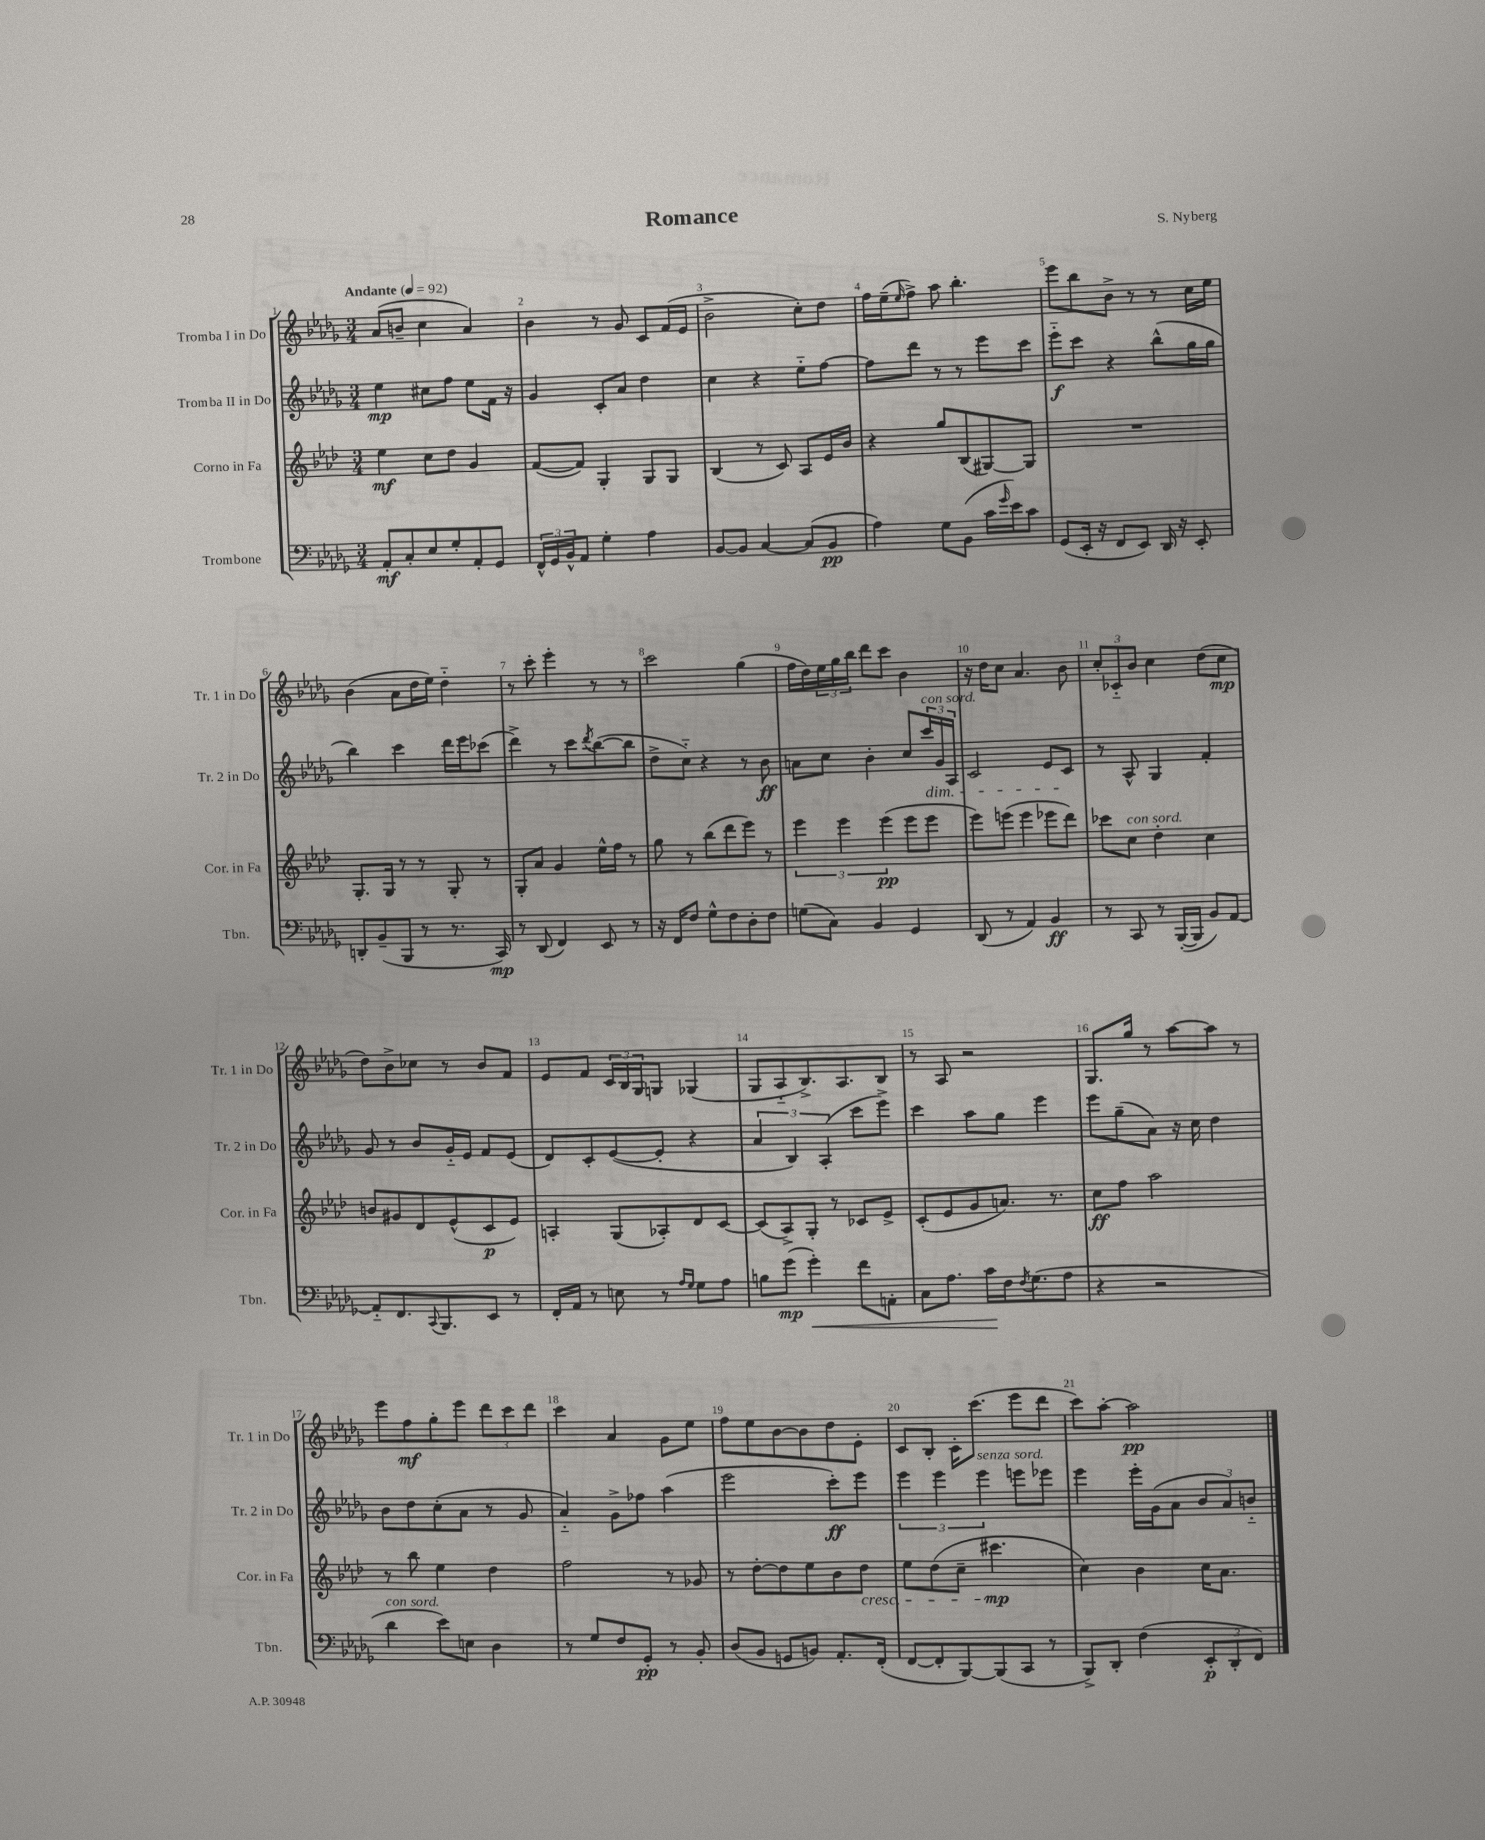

**kern	**kern	**kern	**kern
*staff4	*staff3	*staff2	*staff1
*clefF4	*clefG2	*clefG2	*clefG2
*k[b-e-a-d-g-]	*k[b-e-a-d-]	*k[b-e-a-d-g-]	*k[b-e-a-d-g-]
*M3/4	*M3/4	*M3/4	*M3/4
*MM92	*MM92	*MM92	*MM92
8AA-'	4ee-	4ee-	(8a-
8C'	.	.	8b~
8E-	8cc	8cc#	4cc
8G-'	8dd-	8ff	.
8AA-'	4g	8ee-	4a-)
8GG-	.	16f	.
.	.	16r	.
=	=	=	=
24FF^^	([8f	4g-	4b-
24GG-	.	.	.
24BB-^^	.	.	.
8AA-	8f])	.	.
4G-'	4G'	8c'	8r
.	.	8a-	8g-
4A-	8G	4dd-	8c
.	8G	.	(16f
.	.	.	16e-
=	=	=	=
[8BB-	(4B-	4cc	2b-^
8BB-]	.	.	.
[4C	8r	4r	.
.	8c)	.	.
(8C]	8A-	8ee-'~	8cc')
8BB-	16e-	[8ff	8dd-
.	16b-	.	.
=	=	=	=
4A-)	4r	8ff]	16ff
.	.	.	(16ee-~
.	.	.	16qqee-
.	.	8ddd-	8ff^)
8G-	8gg	8r	8aa-
(8BB-	(8B-	8r	4.bb-'
16c	[8G#)	8eee-	.
16qqg-	.	.	.
16e-)	.	.	.
8c	8G#]	8ccc	.
=	=	=	=
(8GG-	2.r	8eee-'~	8eee-
16EE-'	.	8ccc	8bb-
16r	.	.	.
8FF	.	4r	8b-^
8EE-)	.	.	8r
16DD-	.	(8bb-^^	8r
16r	.	.	.
8EE-'	.	16gg-	16cc
.	.	16gg-	16ee-
=	=	=	=
8DD'	8.G'	4bb-)	(4b-
(8BB-~	.	.	.
.	16G	.	.
8BBB-	8r	4ccc	8a-
8r	8r	.	16dd-
.	.	.	16ee-)
8.r	8G'	16ddd-	4dd-'~
.	.	16eee-	.
.	8r	(8ccc-	.
16CC)	.	.	.
=	=	=	=
8r	8G'	4ddd-^)	8r
(8DD-	8a-	.	8ccc'
4FF)	4g	8r	4eee-'
.	.	8ccc	.
.	.	8qddd-	.
8EE-	16ee-^^	([8bb-	8r
.	16ff	.	.
8r	8r	8bb-]	8r
=	=	=	=
16r	8gg	8dd-^	2ccc
16FF	.	.	.
8F	8r	8cc'~)	.
8G-^^	(8bb-	4r	.
8F	8ddd-	.	.
8D-'	8eee-)	8r	(4gg-
8F	8r	8b-	.
=	=	=	=
(8G	6eee-	8a	16ff
.	.	.	16dd-)
8C)	.	8cc	24ee-
.	6eee-	.	24gg-
.	.	.	24bb-
4BB-	.	4b-'	8ddd-
.	(6eee-	.	.
.	.	.	8ccc
4GG-	8eee-	8cc	4b-
.	8eee-	24ccc	.
.	.	24g-	.
.	.	24A-	.
=	=	=	=
(8DD-	8eee-)	2c	16r
.	.	.	16dd-
8r	(8eee	.	8cc
4AA-)	4eee	.	4.a-
4BB-	8eee-	8e-	.
.	8ddd-)	8c	8b-
=	=	=	=
8r	8ccc-	8r	12cc'
.	.	.	12c-'~
8CC	8cc	8A-^^	.
.	.	.	12b-
8r	4dd-'	4G-	4cc
([16BBB-'	.	.	.
16BBB-]	.	.	.
8BB-)	4cc	4f'	(8dd-
[8AA-	.	.	8cc
=	=	=	=
8AA-'~]	8b	8g-	8dd-)
8.FF	8g#	8r	8b-^
.	8d-	8b-	8cc-
8qqCC	.	.	.
8.BBB-	.	.	.
.	(8e-^^	16g-'~	8r
.	.	16e-	.
8EE-	8c	8f	8b-
8r	8e-)	(8e-	8f
=	=	=	=
16FF'	4A'	8d-)	8e-
16AA-	.	.	.
8r	.	8c'	8f
8E	(8G	([8e-	24c
.	.	.	24B-
.	.	.	24G-
8r	8A-')	8e-']	8G
16qqA-	.	.	.
16qqG-	.	.	.
8G-	8d-	4r	(4G-
8A-	[8c	.	.
=	=	=	=
8B	(8c]	6a-	8G-
(8g-	8A-^)	.	8A-'~
.	.	6B-)	.
4g-')	8G'	.	8.B-^)
.	.	(6A-'	.
.	8r	.	.
.	.	.	8.A-
8f	8c-	8ccc	.
8AA'	8e-^	8eee-^)	8B-
=	=	=	=
8C	(8c'	4ccc	8r
8.A-	8e-	.	8A-
.	8g	8aa-	2r
16c	.	.	.
16F	8.a)	8gg-	.
8qF	.	.	.
(8.G-	.	.	.
.	.	4eee-	.
.	8.r	.	.
8A-	.	.	.
=	=	=	=
4r	8cc	8eee-	8.G-
.	8ff	(8gg-~	.
.	.	.	16gg-
2r	2aa-	8a-)	8r
.	.	16r	[8aa-
.	.	16cc	.
.	.	4dd-	8aa-]
.	.	.	8r
=	=	=	=
4d-	8r	8b-	8eee-
.	8bb-	8dd-	8ff
8e-)	4ee-	(8cc'	8gg-'
8E	.	8a-	8eee-
4D-	4dd-	8r	12ddd-
.	.	.	12ccc
.	.	8g-	.
.	.	.	12ddd-
=	=	=	=
8r	2ff	4a-'~)	4ccc
8G-	.	.	.
8F	.	8g-^	4a-
8GG-'	.	8ff-	.
8r	8r	(4aa-	8g-
8BB-'	8g-	.	8ee-
=	=	=	=
(8D-	8r	2eee-	8ff
8BB-	[8dd-'	.	8ee-
8GG	8dd-]	.	[8b-
8BB)	8ee-	.	8b-]
8.AA-'	8b-	8ccc')	8dd-
.	8dd-	8eee-	8e-'
(16FF'	.	.	.
=	=	=	=
[8FF	8ee-	6eee-	8c
8FF']	(8dd-	.	8B-'
.	.	6eee-	.
[8BBB-)	8cc~	.	16c'
.	.	.	(8.ccc
.	.	6eee-	.
(8BBB-]	4.ccc#	.	.
8CC	.	8eee	8eee-
8r	.	8eee-	8ddd-
=	=	=	=
8BBB-^)	4cc)	4eee-	8ccc)
8DD-'	.	.	[8aa-'
(4F	4b-	16eee-'	2aa-]
.	.	(16g-	.
.	.	8a-	.
12EE-'	16cc	12b-	.
.	8.a-	.	.
12DD-'	.	12a-)	.
12FF)	.	12b'~	.
==	==	==	==
*-	*-	*-	*-
